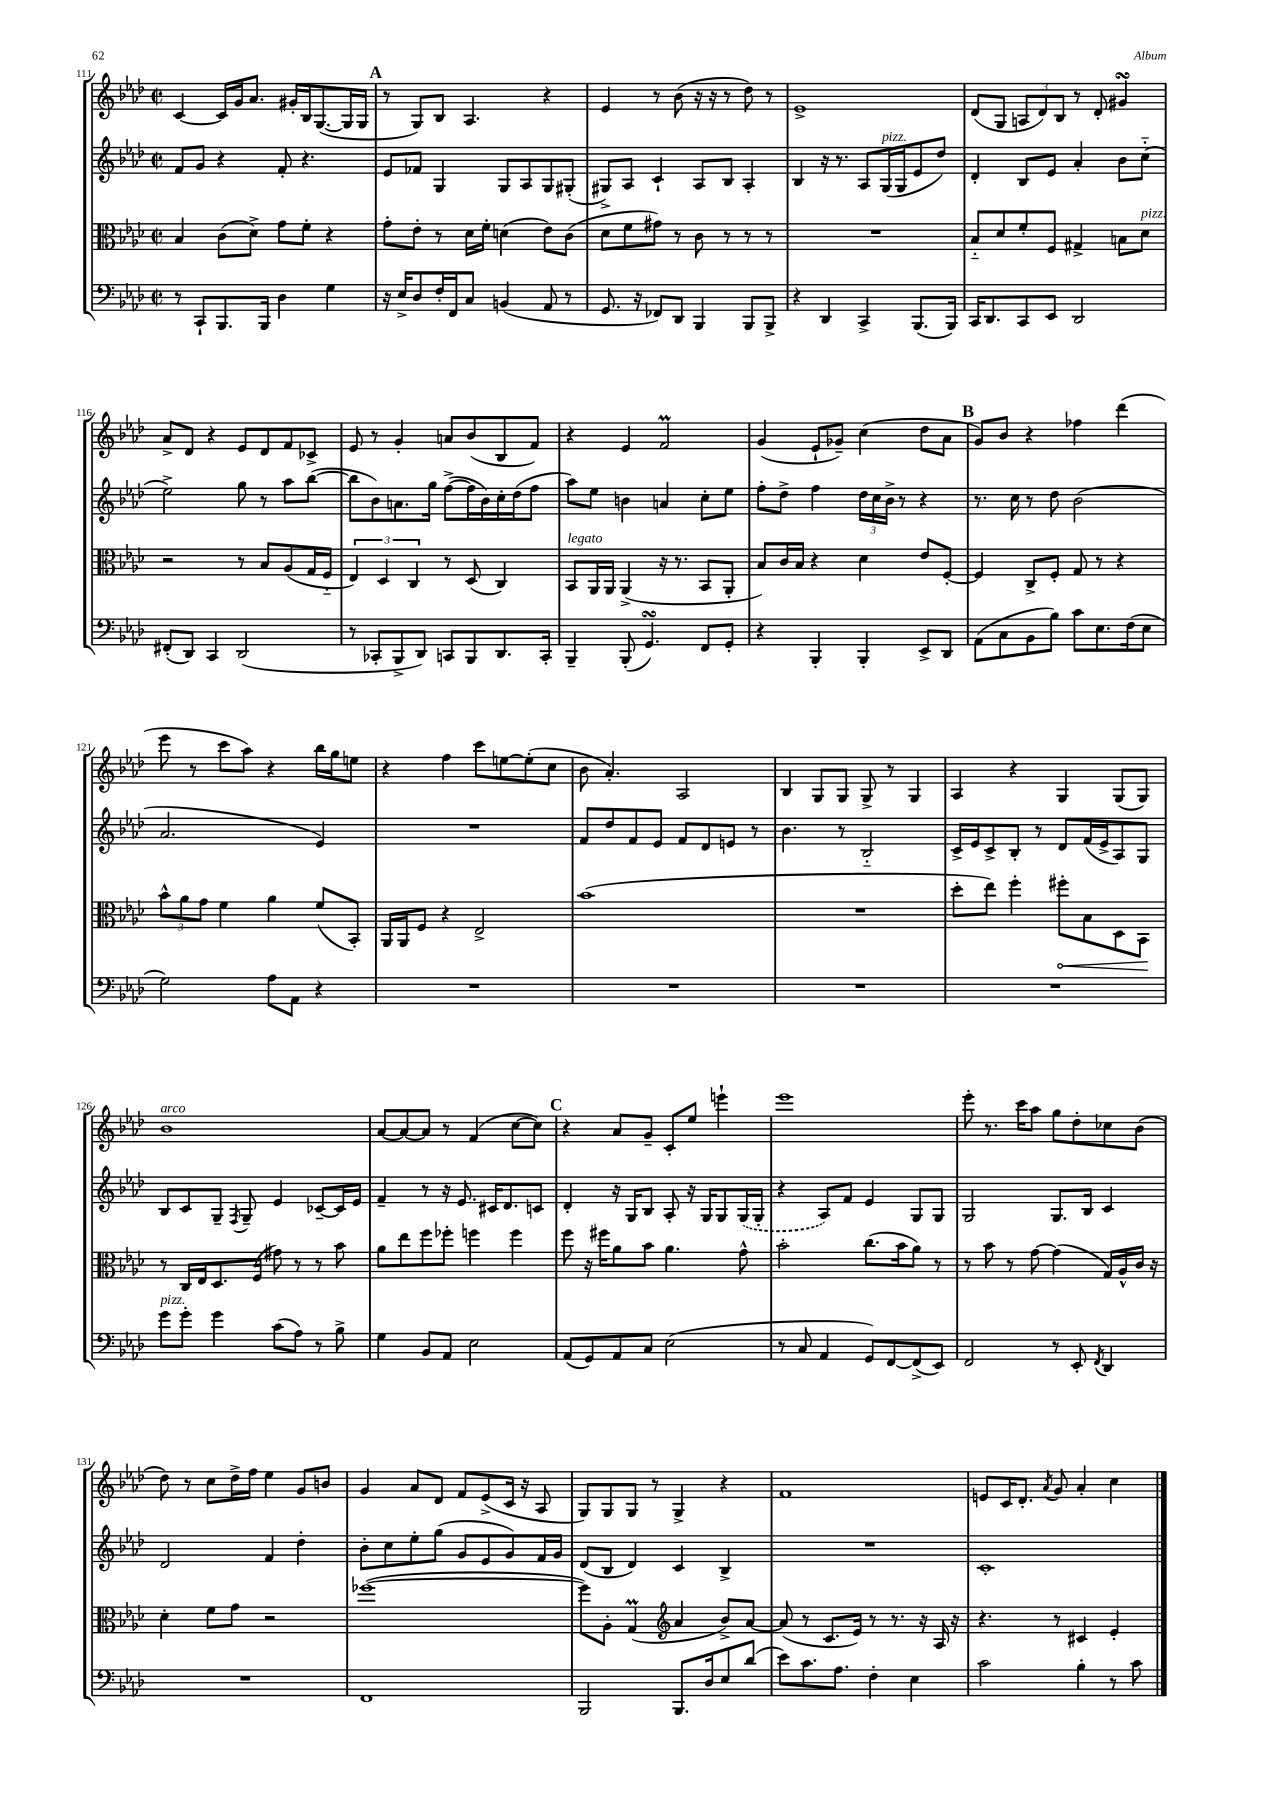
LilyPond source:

<<
\new StaffGroup <<
\new Staff = "s0" {
    \clef treble \key aes \major \defaultTimeSignature \time 2/2
    \autoBeamOff c'4~ c'16[ g'16 aes'8.] gis'16[-. bes16 g8.~( g16 g16] |
    \mark \markup { \bold "A" } r8 g8[) bes8] aes4. r4 |
    ees'4 r8 bes'8( r16 r16 r8 des''8) r8 |
    ees'1-> |
    des'8[( g8] \tuplet 3/2 { a8[ des'8) bes8] } r8 des'8-. gis'4\turn |
    aes'8[-> des'8] r4 ees'8[ des'8 f'8 ces'8]-> |
    ees'8 r8 g'4-. a'8[ bes'8( bes8 f'8]) |
    r4 ees'4 f'2\prall |
    g'4( ees'8[-! ges'8]--) c''4( des''8[ aes'8] |
    \mark \markup { \bold "B" } g'8[) bes'8] r4 fes''4 des'''4( |
    ees'''8 r8 c'''8[ aes''8]) r4 bes''16[ g''16 e''8] |
    r4 f''4 c'''8[ e''8~ e''8-.( c''8] |
    bes'8 aes'4.-.) aes2 |
    bes4 g8[ g8] g8-> r8 g4 |
    aes4 r4 g4 g8[( g8]) |
    bes'1^\markup { \italic "arco" } |
    aes'8[~ aes'8~ aes'8] r8 f'4( c''8[~ c''8]) |
    \mark \markup { \bold "C" } r4 aes'8[ g'8]-- c'8[-. ees''8] e'''4-! |
    ees'''1 |
    ees'''8-. r8. c'''16[ aes''8] g''8[ des''8-. ces''8 bes'8]( |
    des''8) r8 c''8[ des''16-> f''16] ees''4 g'8[ b'8] |
    g'4 aes'8[ des'8] f'8[ ees'8->( c'16] r16 aes8 |
    g8[) g8 g8] r8 g4-> r4 |
    f'1 |
    e'8[ c'16 des'8.]-. \acciaccatura { aes'8 } g'8 aes'4-. c''4 \bar "|." |
}
\new Staff = "s1" {
    \clef treble \key aes \major \defaultTimeSignature \time 2/2
    \autoBeamOff f'8[ g'8] r4 f'8-. r4. |
    \mark \markup { \bold "A" } ees'8[ fes'8] g4 g8[ aes8 g8 gis8]-.( |
    gis8[->) aes8] c'4-! aes8[ bes8] aes4-. |
    bes4 r16 r8. aes8[ g16^\markup { \italic "pizz." }( g16 ees'8 des''8]) |
    des'4-. bes8[ ees'8] aes'4-. bes'8[ c''8]-_( |
    ees''2->) g''8 r8 aes''8[ bes''8]~( |
    bes''8[ bes'8) a'8. g''16] f''8[~->( f''16 bes'16) c''16-. des''16( f''8] |
    aes''8[) ees''8] b'4 a'4 c''8[-. ees''8] |
    f''8[-. des''8]-> f''4 \tuplet 3/2 { des''16[ c''16 bes'16]-> } r8 r4 |
    \mark \markup { \bold "B" } r8. c''16 r8 des''8 bes'2( |
    aes'2. ees'4) |
    R1 |
    f'8[ des''8 f'8 ees'8] f'8[ des'8 e'8] r8 |
    bes'4. r8 bes2-_ |
    c'16[-> ees'16 c'8-> bes8]-. r8 des'8[ f'16( ees'16-> aes8) g8] |
    bes8[ c'8 g8]-- \acciaccatura { f8 } g8-- ees'4 ces'8[~-- ces'16 ees'16] |
    f'4-- r8 r16 ees'8. cis'16[ des'8. c'8] |
    \mark \markup { \bold "C" } des'4-. r16 g16[ bes8] aes8-. r16 g16[ g8 \once \slurDashed g16( g16]-. |
    r4 aes8[) f'8] ees'4 g8[ g8] |
    g2 g8.[ bes16] c'4 |
    des'2 f'4 des''4-. |
    bes'8[-. c''8 ees''8-. g''8]( g'8[ ees'8 g'8) f'16 g'16] |
    des'8[( bes8] des'4) c'4 bes4-> |
    R1 |
    c'1-. \bar "|." |
}
\new Staff = "s2" {
    \clef alto \key aes \major \defaultTimeSignature \time 2/2
    \autoBeamOff bes4 c'8[( des'8]->) g'8[ f'8]-. r4 |
    \mark \markup { \bold "A" } g'8[-. ees'8]-. r8 des'16[ f'16]-. d'4( ees'8[) c'8]( |
    des'8[ f'8 gis'8]) r8 c'8 r8 r8 r8 |
    R1 |
    bes8[-_ des'8 f'8-. f8] gis4-> b8[ des'8]^\markup { \italic "pizz." } |
    r2 r8 bes8[ aes8( g16 f16]-_ |
    \tuplet 3/2 { ees4) des4 c4 } r8 des8( c4) |
    bes,8[^\markup { \italic "legato" } aes,16 aes,16] aes,4->( r16 r8. bes,8[ aes,8]-. |
    bes8[) c'16 bes16] r4 des'4 ees'8[ f8]~-. |
    \mark \markup { \bold "B" } f4 c8[-> f8]-. g8 r8 r4 |
    \tuplet 3/2 { bes'8[-^ aes'8 g'8] } f'4 aes'4 f'8[( bes,8]-.) |
    aes,16[ aes,16 f8] r4 ees2-> |
    bes'1( |
    R1 |
    des''8[-. ees''8]) f''4-. \once \override Hairpin.circled-tip = ##t fis''8[-.\< bes8 des8 bes,8]\! |
    r8 c16[ ees16 des8. f16]( gis'8) r8 r8 bes'8 |
    aes'8[ ees''8 f''8 fes''8]-. f''4 f''4 |
    \mark \markup { \bold "C" } f''8 r16 fis''16[ aes'8 bes'8] aes'4. g'8-^ |
    bes'2-. c''8.[( bes'16 aes'8]) r8 |
    r8 bes'8 r8 g'8~ g'4( g16[) aes16-^ c'16] r16 |
    des'4-. f'8[ g'8] r2 |
    fes''1~( |
    fes''8[) aes8]-. g4\prall( \clef treble aes'4 bes'8[->) aes'8]~ |
    aes'8( r8 c'8.[ ees'16]) r8 r8. r16 aes16 r16 |
    r4. r8 cis'4 ees'4-. \bar "|." |
}
\new Staff = "s3" {
    \clef bass \key aes \major \defaultTimeSignature \time 2/2
    \autoBeamOff r8 c,8[-! bes,,8. bes,,16] des4 g4 |
    \mark \markup { \bold "A" } r16 ees16[-> des8 f16-. f,16 c8] b,4( aes,8 r8 |
    g,8. r16 fes,8[) des,8] bes,,4 bes,,8[ bes,,8]-> |
    r4 des,4 c,4-> bes,,8.[( bes,,16]) |
    c,16[ des,8. c,8 ees,8] des,2 |
    fis,8[-.( des,8]) c,4 des,2( |
    r8 ces,8[-. bes,,8-> des,8]) c,8[ bes,,8 des,8. c,16]-. |
    bes,,4-- bes,,8-.( g,4.\turn) f,8[ g,8]-. |
    r4 bes,,4-. bes,,4-. ees,8[-> des,8] |
    \mark \markup { \bold "B" } aes,8[( c8 bes,8 bes8]) c'8[ ees8. f16( ees8] |
    g2) aes8[ aes,8] r4 |
    R1 |
    R1 |
    R1 |
    R1 |
    g'8[^\markup { \italic "pizz." } g'8]-. g'4 c'8[( aes8]) r8 bes8-> |
    g4 bes,8[ aes,8] ees2 |
    \mark \markup { \bold "C" } aes,8[( g,8) aes,8 c8] ees2( |
    r8 c8 aes,4 g,8[) f,8~ f,8->( ees,8]) |
    f,2 r8 ees,8-. \acciaccatura { f,8 } des,4 |
    R1 |
    f,1 |
    bes,,2 bes,,8.[ des16 ees8 des'8]( |
    ees'8[) c'8. aes8.] f4-. ees4 |
    c'2 bes4-. r8 c'8 \bar "|." |
}
>>
>>
\layout { \context { \Score currentBarNumber = #111 } }
